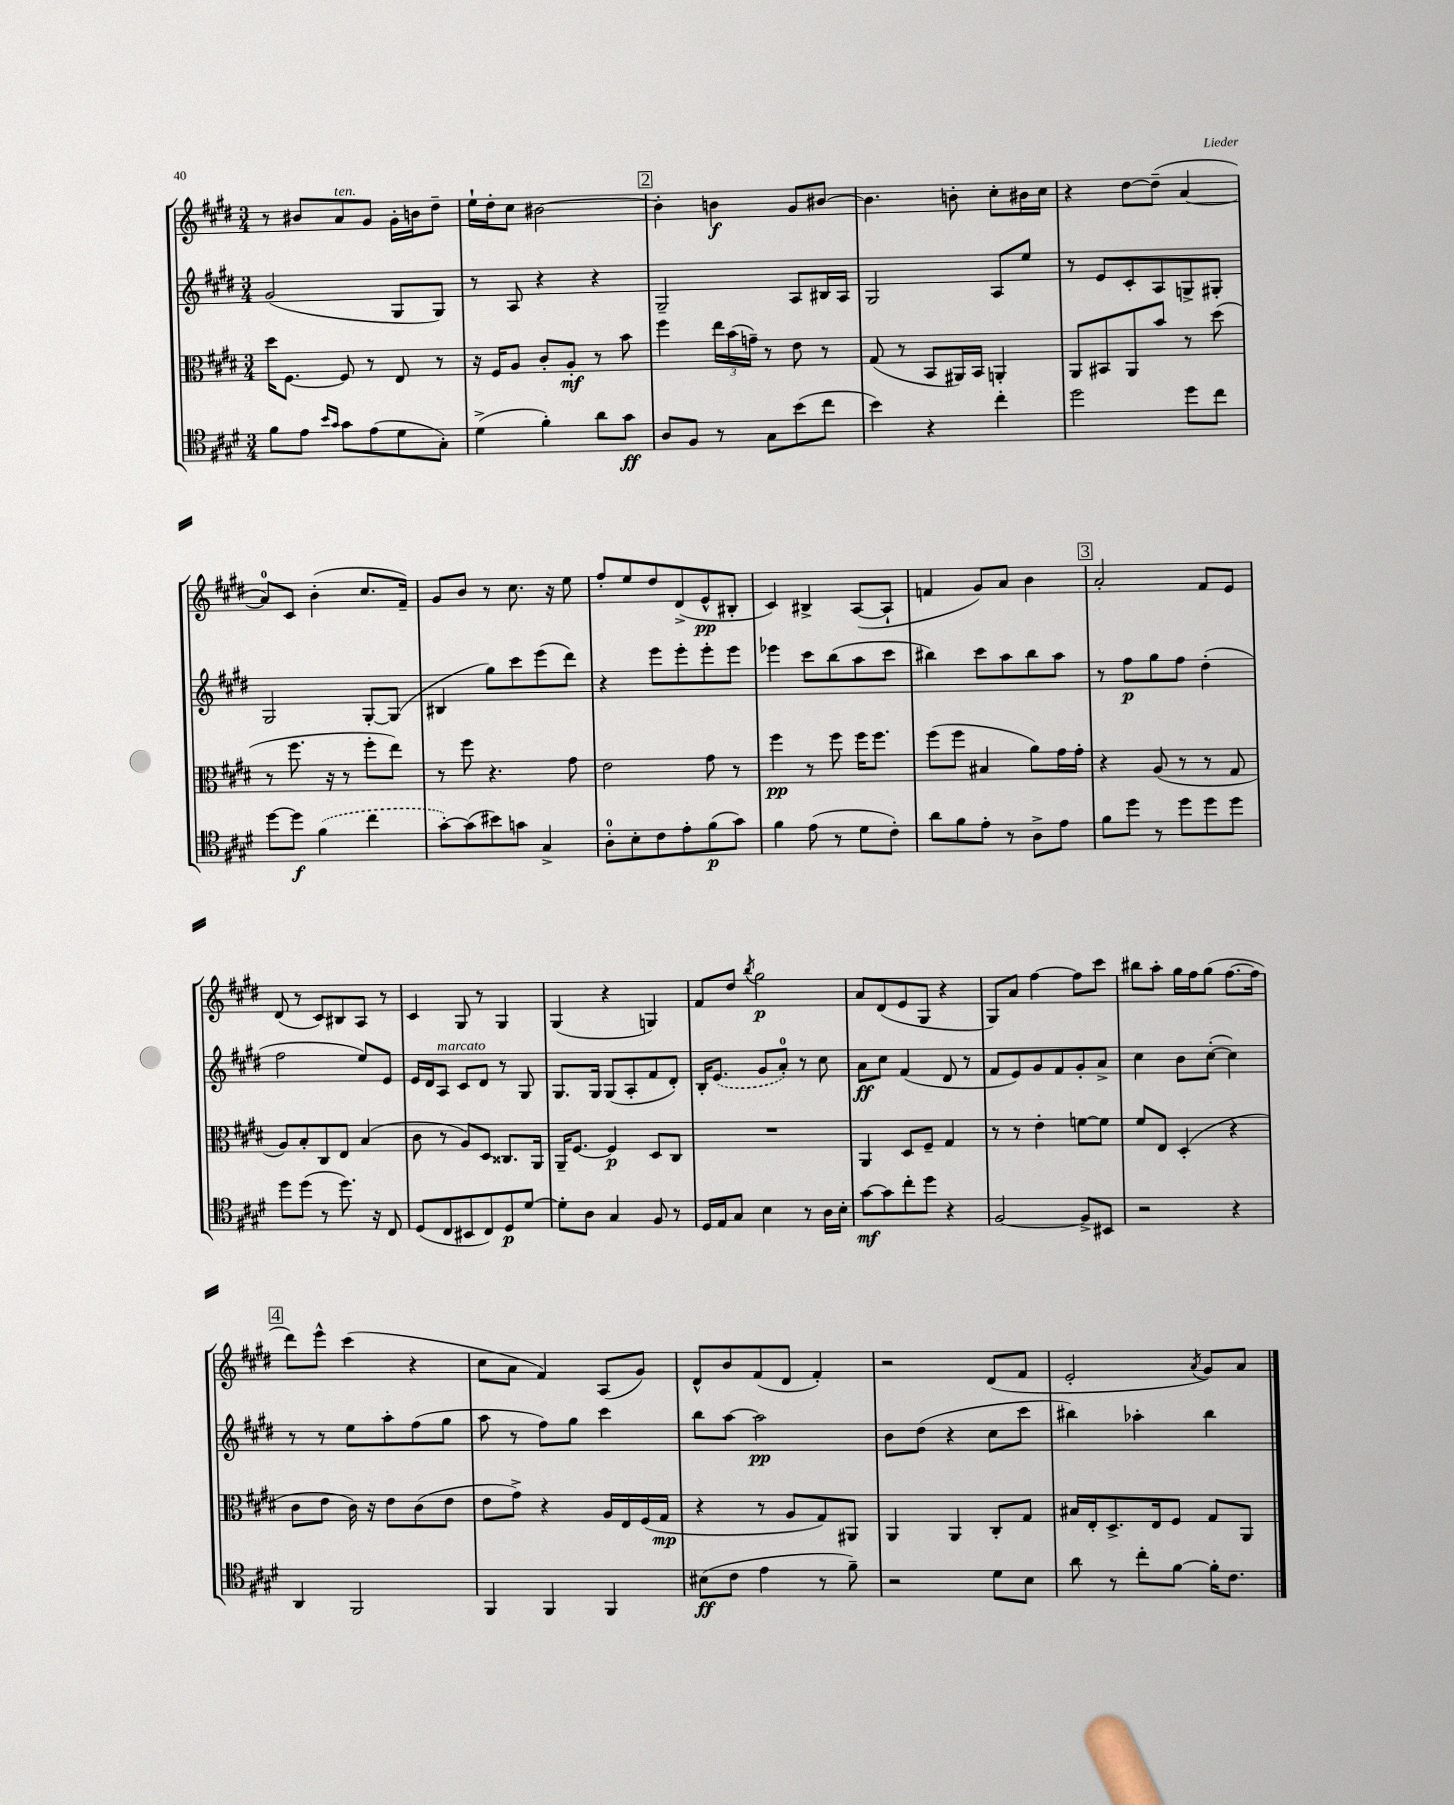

**kern	**kern	**kern	**kern
*staff4	*staff3	*staff2	*staff1
*clefC4	*clefC3	*clefG2	*clefG2
*k[f#c#g#d#]	*k[f#c#g#d#]	*k[f#c#g#d#]	*k[f#c#g#d#]
*M3/4	*M3/4	*M3/4	*M3/4
8f#	16dd#	(2g#	8r
.	[8.F#	.	.
8e	.	.	8b#
16qqb	.	.	.
16qqg#	.	.	.
8g#	8F#]	.	8a
(8e	8r	.	8g#
8d#	8E	8G#	16g#'
.	.	.	16b
8G#')	8r	8G#)	8dd#~
=	=	=	=
(4d#^	16r	8r	16ee`
.	16F#	.	16dd#'
.	8A	8A	8cc#
4f#')	8c#'	4r	[2b#
.	8A'	.	.
8a	8r	4r	.
8g#	8b	.	.
=	=	=	=
8A	4ff#	2G#~	4b#']
8F#	.	.	.
8r	24ee	.	4b
.	(24b	.	.
.	24g~)	.	.
8G#	8r	.	.
(8b	8e	8A	8g#
8cc#	8r	16B#	[8b#
.	.	16A	.
=	=	=	=
4b)	(8G#	2G#	4.b#]
.	8r	.	.
4r	8BB	.	.
.	16AA#)	.	8b'
.	16BB	.	.
4cc#'	4AA'	8A	8cc#'
.	.	8ee	16b#
.	.	.	16cc#
=	=	=	=
2dd#	8AA	8r	4r
.	8BB#	8e	.
.	8AA	8c#'	[8dd#
.	8b	8A	(8dd#~]
8dd#	8r	8G^	[4a
8cc#	(8dd#	8G#'	.
=	=	=	=
[8dd#	8r	2G#	8a])
8dd#]	8.ff#	.	8c#
(4f#	.	.	(4b'
.	16r	.	.
.	8r	.	.
4cc#	8ff#'	[8G#'	8.cc#
.	8ee)	(8G#]	.
.	.	.	16f#~)
=	=	=	=
[8g#')	8r	4B#	8g#
(8g#]	8ff#	.	8b
8b#)	4.r	8gg#)	8r
8g	.	8ccc#	8.cc#
4G#^	.	(8eee	.
.	.	.	16r
.	8g#	8ddd#)	8ee
=	=	=	=
8A'	2e	4r	8ff#'
8B'	.	.	8ee
8c#	.	8eee	8dd#
8e'	.	8eee'	(8d#^
(8f#	8g#	8eee'	8e^^
8g#)	8r	8eee	8B#'
=	=	=	=
4f#	4ff#	4eee-	4c#)
(8e	8r	8ccc#	4B#^
8r	8ff#	(8bb	.
8d#	16ff#	8aa	([8A
.	8.ff#	.	.
8c#')	.	8ccc#	8A`]
=	=	=	=
8a	(8ff#	4bb#)	4f
8f#	8ff#	.	.
8e'	4B#	8ccc#	8g#)
8r	.	8aa	8a
8A^	8a)	8bb#	4b
8e	16g#	8aa	.
.	16g#'	.	.
=	=	=	=
8f#	4r	8r	2a'
8dd#	.	8ff#	.
8r	(8A	8gg#	.
8dd#	8r	8ff#	.
8dd#	8r	(4dd#'	8f#
8dd#	8G#	.	8e
=	=	=	=
8dd#	8A)	2ff#	(8d#
(8dd#	8B'	.	8r
8r	8C#	.	8c#)
8.dd#)	8E	.	8B#
.	(4B	8ee)	8A
16r	.	.	.
8C#	.	8e	8r
=	=	=	=
(8D#	8c#	16e	4c#
.	.	16d#	.
8C#	8r	8A	.
8BB#	8A)	8c#	8G#
8C#)	8D#	8d#	8r
8D#	8.C##	8r	4G#
[8d#	.	8G#	.
.	16AA	.	.
=	=	=	=
8d#']	16AA~	8.G#	(4G#
.	[8.F#	.	.
8A	.	.	.
.	.	16G#	.
4G#	4F#]	(8G#	4r
.	.	8A'	.
8F#	8D#	8f#	4G)
8r	8C#	8d#')	.
=	=	=	=
16D#	2.r	16B'	8f#
16E	.	(8.e	.
8G#	.	.	8dd#
.	.	.	8qbb
4B	.	8g#	2gg#
.	.	8a')	.
8r	.	8r	.
16A	.	8cc#	.
16B'	.	.	.
=	=	=	=
[8g#	4AA	8a	8a
8g#]	.	8cc#	(8d#
8cc#'	8D#	(4f#	8e
8dd#	8F#~	.	8G#
4r	4G#	8d#	4r
.	.	8r	.
=	=	=	=
[2F#	8r	8f#	8G#)
.	8r	8e)	8a
.	4e'	8g#	[4ff#
.	.	8f#	.
8F#^]	[8f	8g#'	8ff#]
8BB#	8f]	8a^	8ccc#
=	=	=	=
2r	8f#	4cc#	8bb#
.	8E	.	8aa'
.	(4D#'	8b	16gg#
.	.	.	16ff#
.	.	([8cc#'	(8gg#
4r	4r	4cc#])	[8.ff#
.	.	.	16ff#]
=	=	=	=
4AA	8c#	8r	8ddd#)
.	8e	8r	8eee^^
2FF#	16c#)	8ee	(4ccc#
.	16r	.	.
.	8e	8aa'	.
.	(8c#	(8ff#	4r
.	8e	8gg#	.
=	=	=	=
4FF#	8e	8aa	8cc#
.	8g#^)	8r	8a
4FF#	4r	8ff#)	4f#)
.	.	8gg#	.
4FF#	16A	4ccc#	(8A
.	16E	.	.
.	(16F#	.	8g#)
.	16G#	.	.
=	=	=	=
(8B#	4r	8bb	8d#^^
8c#	.	[8aa	8b
4e	8r	2aa]	(8f#
.	8A	.	8d#
8r	8G#)	.	4f#')
8f#~)	8AA#	.	.
=	=	=	=
2r	4AA	8b	2r
.	.	(8dd#	.
.	4AA	4r	.
8d#	8C#'	8cc#	(8d#
8B	8G#	8ccc#	8f#
=	=	=	=
8a	16B#	4bb#)	2e'
.	16E'	.	.
8r	8.D#^	.	.
8cc#'	.	4aa-'	.
.	16E	.	.
[8f#	8F#	.	.
.	.	.	8qa
16f#']	8G#	4bb#	8g#)
8.c#	.	.	.
.	8AA	.	8a
==	==	==	==
*-	*-	*-	*-
